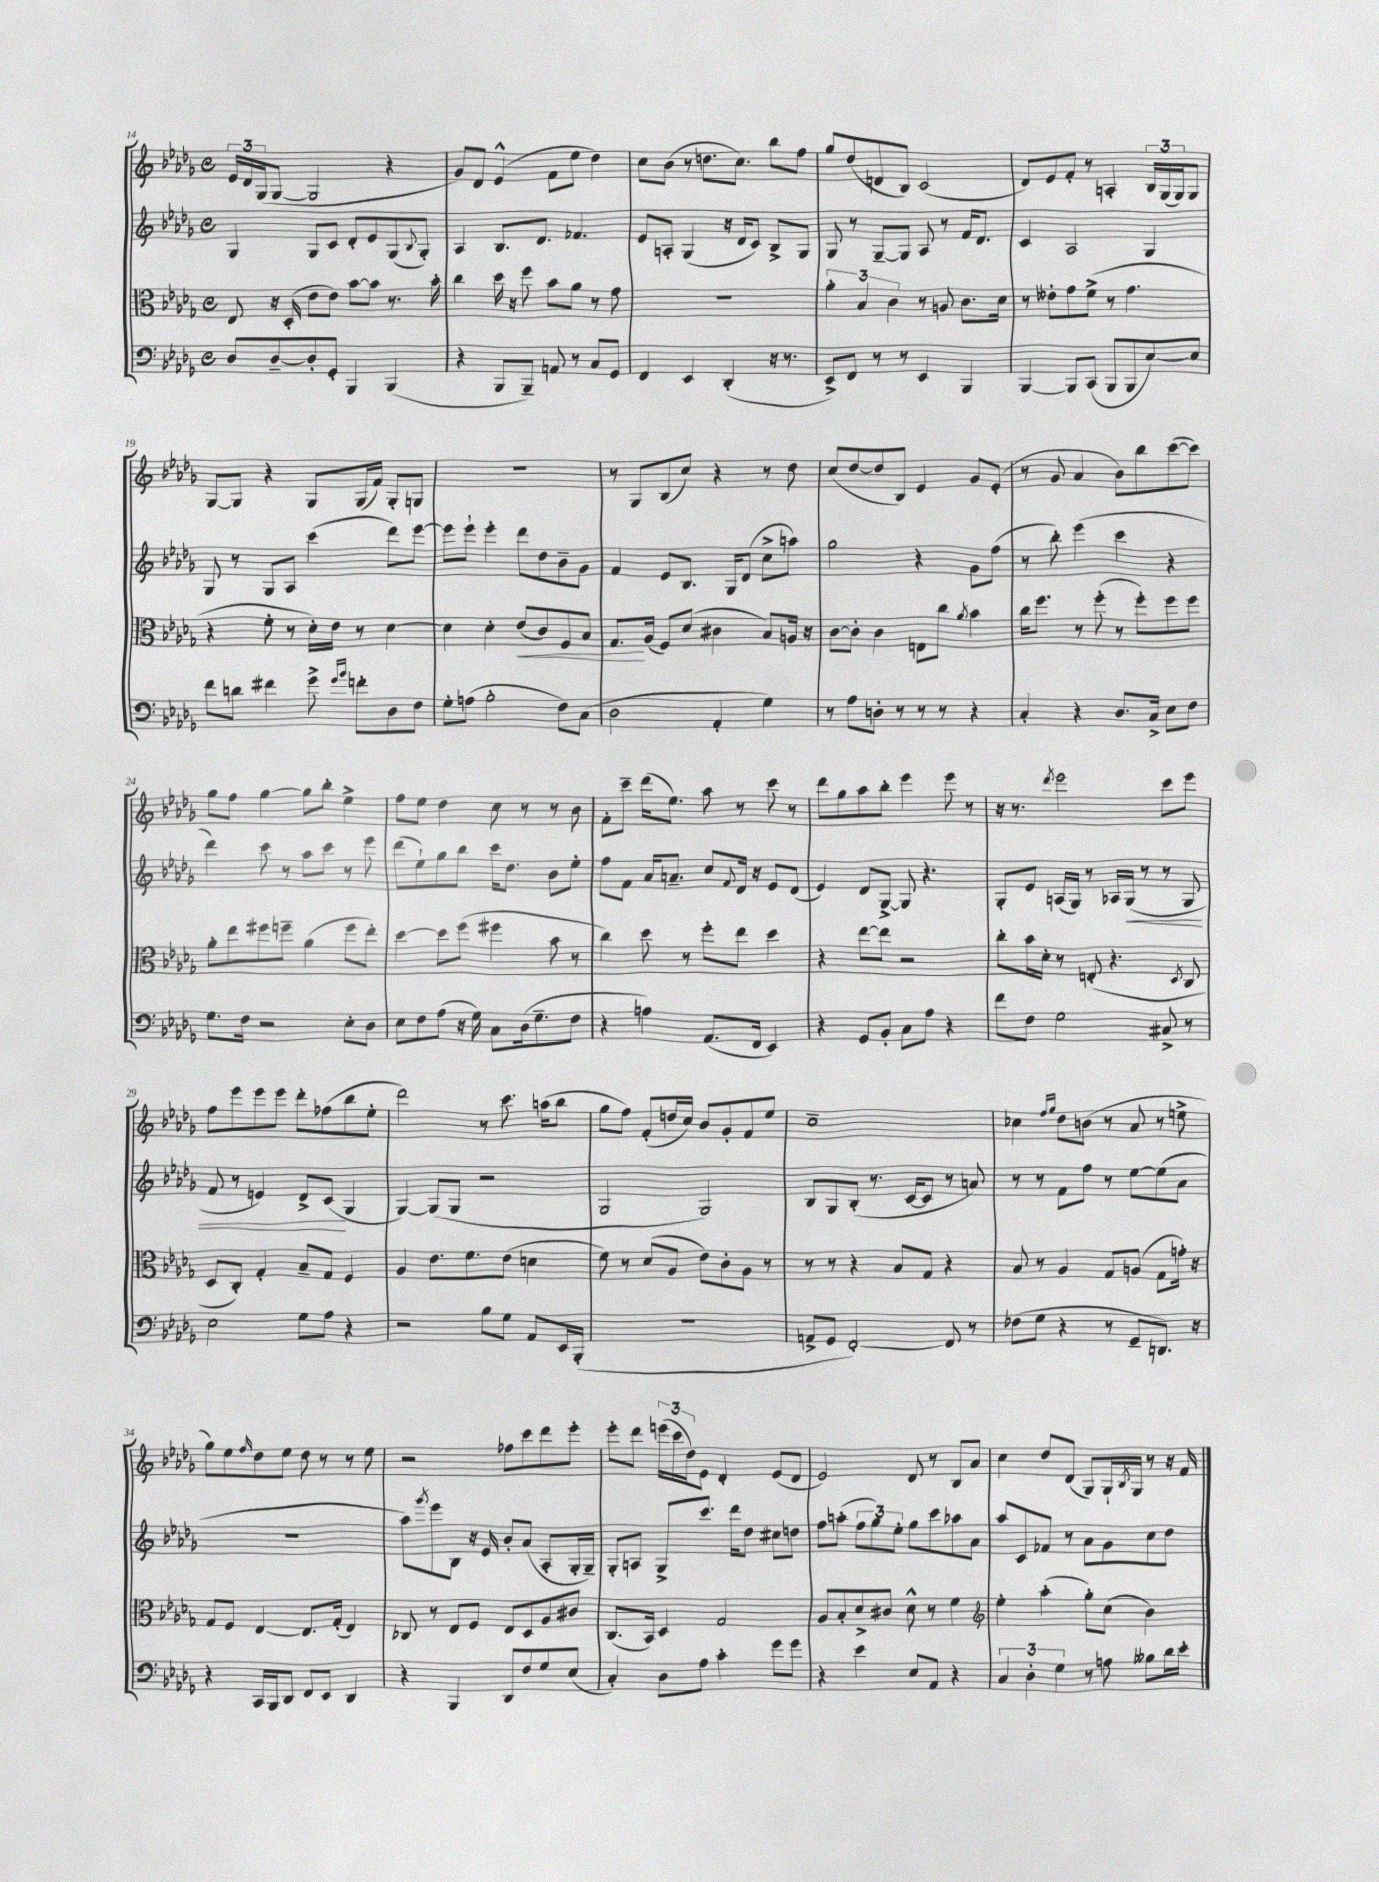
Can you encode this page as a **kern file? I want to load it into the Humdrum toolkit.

**kern	**kern	**kern	**kern
*staff4	*staff3	*staff2	*staff1
*clefF4	*clefC3	*clefG2	*clefG2
*k[b-e-a-d-g-]	*k[b-e-a-d-g-]	*k[b-e-a-d-g-]	*k[b-e-a-d-g-]
*M4/4	*M4/4	*M4/4	*M4/4
*met(c)	*met(c)	*met(c)	*met(c)
8D-	8E-	4G-	24e-
.	.	.	24d-
.	.	.	(24G-
[8D-~	16r	.	[8G-
.	(16D-'	.	.
8D-']	8e-	8G-	2G-]
8GG-'	8e-)	8c	.
4BBB-	[8b-	8d-'	.
.	8b-]	8e-	.
(4BBB-	8.r	(8G-	4r
.	.	8qqB-	.
.	.	8G-')	.
.	16b-'	.	.
=	=	=	=
4r	4cc	4A-	8g-)
.	.	.	8d-
8BBB-	16dd-	8.B-	(4e-^^
.	16r	.	.
8BBB-~)	8ff	.	.
.	.	8.d-	.
8AA	8b-	.	8f
8r	8a-	4.f-	8ee-
8C	8r	.	4dd-)
8GG-	8g-	.	.
=	=	=	=
4FF	1r	8e-	8cc
.	.	8A'	(8b-
4EE-	.	(4G-	8r
.	.	.	8.dd
(4DD-'	.	16r	.
.	.	16d-	8.cc)
.	.	8c)	.
16r	.	8B-^	8bb-
8.r	.	.	.
.	.	8G-	8ff
=	=	=	=
8EE-^)	6a-'	8G-	8gg-
8FF	.	8r	(8dd-
.	6B-	.	.
8r	.	[8G-~	8d
.	6c	.	.
8r	.	8G-]	8B-)
4EE-	8r	8A-	(2c
.	8A	8r	.
4BBB-	8.c	16f	.
.	.	8.d-	.
.	16d-	.	.
=	=	=	=
[4BBB-	8r	4c	8d-)
.	8e--'	.	8e-
8BBB-]	8g-	2A-	8f'
(8CC	(8f^	.	8r
8BBB-	8r	.	4A'
8BBB-	4.g-	.	.
[8E-)	.	4G-	24B-
.	.	.	(24G-
.	.	.	24G-)
8E-]	.	.	8G-
=	=	=	=
8f	4r	8G-	[8G-
8d	.	8r	8G-]
4f#	8f'	8G-	4r
.	8r	8A-	.
8g-^	16d-')	(4ccc	8G-
.	16e-	.	.
16qqg-	.	.	.
16qqb-	.	.	.
8f'	8r	.	(16G-
.	.	.	16f)
8D-	[4d-	8ddd-)	8G-'
8F	.	[8eee-	8G
=	=	=	=
8G-'	4d-]	8eee-]	1r
(8A	.	8eee-`	.
2B-'	4d-'	4eee-'	.
.	(8e-	8ddd-	.
.	8c)	8dd-	.
8F)	8F	8b-~	.
(8C	8B-	8g-	.
=	=	=	=
2D-	8.G-	4f	8r
.	.	.	8G-
.	(16A-	.	.
.	8F)	8e-	(8B-
.	(8d-	8.B-	8cc)
4AA-'	4c#	.	4r
.	.	16G-	.
.	.	(8d-	.
4G-)	8B-)	8cc^	8r
.	16A	8aa)	8dd-
.	16r	.	.
=	=	=	=
8r	[8c	2gg-	(8cc
8A-	8c']	.	[8dd-
8D'	4c	.	8dd-]
8r	.	.	8B-)
8r	8E	4r	4e-
8r	8cc	.	.
.	8qa-	.	.
4r	4b-	8g-	8g-
.	.	(8ff	(8e-'
=	=	=	=
4C'	16cc	8r	8r
.	8.ff	.	.
.	.	8bb-')	8g-
4r	8r	(4eee-	4a-
.	(8ff'	.	.
8.D-	8r	4ccc	8b-)
.	8ff')	.	8bb-
16C^	.	.	.
8E-	8ff	4r	([8ccc
8F	8ff	.	8ccc])
=	=	=	=
8.G-	8a-'	4ddd-)	8gg-
.	8ee-	.	8ff
16F	.	.	.
2r	8ff#	8ccc	[4gg-
.	8ff~	8r	.
.	(4a-	8aa-	8gg-]
.	.	8ccc	8bb-'
8E-'	8ff	8r	4ee-^
8D-	8ee-')	8eee-	.
=	=	=	=
8E-	[4dd-	(8ddd-	8ff
8F	.	8ee-`)	8ee-
(8A-	8dd-]	8gg-	4dd-
16r	(8ff	8bb-	.
16G-)	.	.	.
8C	4ff#	16ccc	8cc
.	.	8.dd-	.
(16D-	.	.	8r
8.G-~	.	.	.
.	8b-	8b-	8r
8F	8r	8ee-'	8b-
=	=	=	=
4r	4cc)	8ff	8f'
.	.	8f	8ccc~
4A)	8dd-	16a-	(16ddd-
.	.	8.a~	8.ee-)
.	8r	.	.
(8.AA-	8ff'	8cc	8aa-
.	.	8qqf	.
.	8ee-	16d-	8r
16FF	.	16r	.
4EE-)	4dd-	8e-	8ccc
.	.	(8d-	8r
=	=	=	=
4r	4r	4e-)	8ddd-
.	.	.	8gg-
8GG-	[8ee-	8d-	8aa-
8BB-'	8ee-]	[8G-^	8bb-'
8C	2r	8G-]	4eee-
8A-	.	4.r	.
4r	.	.	8eee-
.	.	.	8r
=	=	=	=
8f	8cc'	8G-'	16r
.	.	.	8.r
8F	16b-	8e-	.
.	16d-'	.	.
.	.	.	8qddd-
2G-	8r	(16A	2eee-
.	.	16G-)	.
.	(8E'	8r	.
.	4.r	16A-	.
.	.	(16G-	.
.	.	8r	.
8C#^	.	8r	8ccc
.	8qD-	.	.
8r	8C	8G-	8eee-
=	=	=	=
2E-	8D-	8f	8ff
.	8C')	8r	8eee-
.	4G-'	4e)	8eee-
.	.	.	8eee-
8G-	8B-~	8d-^	8ddd-'
8A-	8G-	(8c	(8ff-
4r	4F	4G-	8bb-
.	.	.	8ee-'
=	=	=	=
2r	4A-	[4G-)	2ddd-)
.	8.e-	(8G-]	.
.	.	8G-	.
.	8.f	.	.
8B-	.	2r	8r
8G-	(8e-	.	8.ccc
8AA-	4d	.	.
.	.	.	(16aa
16EE-	.	.	8bb-
(16BBB-'	.	.	.
=	=	=	=
1r	8f)	2G-	8gg-
.	8r	.	8ff)
.	(8d-	.	(8f'
.	8A-	.	16dd
.	.	.	16cc)
.	8e-)	2G-)	8b-
.	8c'	.	8g-'
.	8A-	.	8f
.	8r	.	8ee-
=	=	=	=
8AA^	8r	8B-	1cc~
8GG-	8r	8G-	.
[2FF')	4r	(8B-'	.
.	.	8.r	.
.	8B-	.	.
.	.	[16c	.
.	8G-	8c]	.
8FF]	4r	8r	.
8r	.	8a)	.
=	=	=	=
(8F-	8B-	8r	4cc-
8G-	8r	8r	.
.	.	.	16qqff
.	.	.	16qqgg-
4r	4A-	8f	8dd-
.	.	8ff	(8b
8r	8G-	8r	8r
8GG-~	(8A	[8ee-	8a-
8.DD)	8G-	(8ee-]	8r
.	16g')	8a-	8ee^
16r	16r	.	.
=	=	=	=
4r	8G-	1r	8gg-)
.	8F	.	8ee-
.	.	.	16qqff
16CC	[4E-	.	8dd-
16BBB-	.	.	.
8DD-	.	.	8ee-
8FF	8.E-]	.	8dd-
8EE-	.	.	8r
.	(16G-'	.	.
4DD-	4E-)	.	8r
.	.	.	8ee-
=	=	=	=
4r	8C-	8aa-)	2r
.	.	8qggg-	.
.	8r	8eee-	.
4BBB-	8E-	8B-	.
.	8F	16r	.
.	.	16e-	.
8DD-	8E-	8b-'	8ff-
8F	8D-	(8a-	8ccc
8G-	8A-	8A-'	8ddd-
(8E-	8c#	16G-'	8eee-'
.	.	16G-~)	.
=	=	=	=
4C')	(8.C	8G-'	8eee-'
.	.	8A	8ddd-
.	16BB-)	.	.
8D-	4D-	8G-^	(24eee
.	.	.	24ccc
.	.	.	24dd-)
8A-	.	8.ccc	8e-
4c'	2G-	.	4d-'
.	.	16ddd-	.
.	.	8dd-	.
8g-	.	8cc#	(8e-
8g-	.	8dd	8d-
=	=	=	=
4r	8A-	8ff	2e-)
.	8B-'	(8aa'	.
4e-	8d-^	12ff	.
.	.	12gg-)	.
.	8c#	.	.
.	.	12ee-'	.
8E-	8d-^^	8gg-	8d-
8AA-	8r	8ccc	8r
4r	4f	8aa-	8B-
.	.	8a-	8a-
=	=	=	=
*	*clefG2	*	*
6C	4ee-'	8aa-	4cc
.	.	8c	.
6D-'	.	.	.
.	(4aa-'	8f-	8dd-
6G-	.	.	.
.	.	8r	(8d-
8r	8gg-')	8a-	8G-)
8A	(8cc	8g-	16G-`
.	.	.	8qB-
.	.	.	16G-
8B--	4b-)	8cc	8r
16d-	.	8dd-	16r
16e-'	.	.	16f
==	==	==	==
*-	*-	*-	*-
